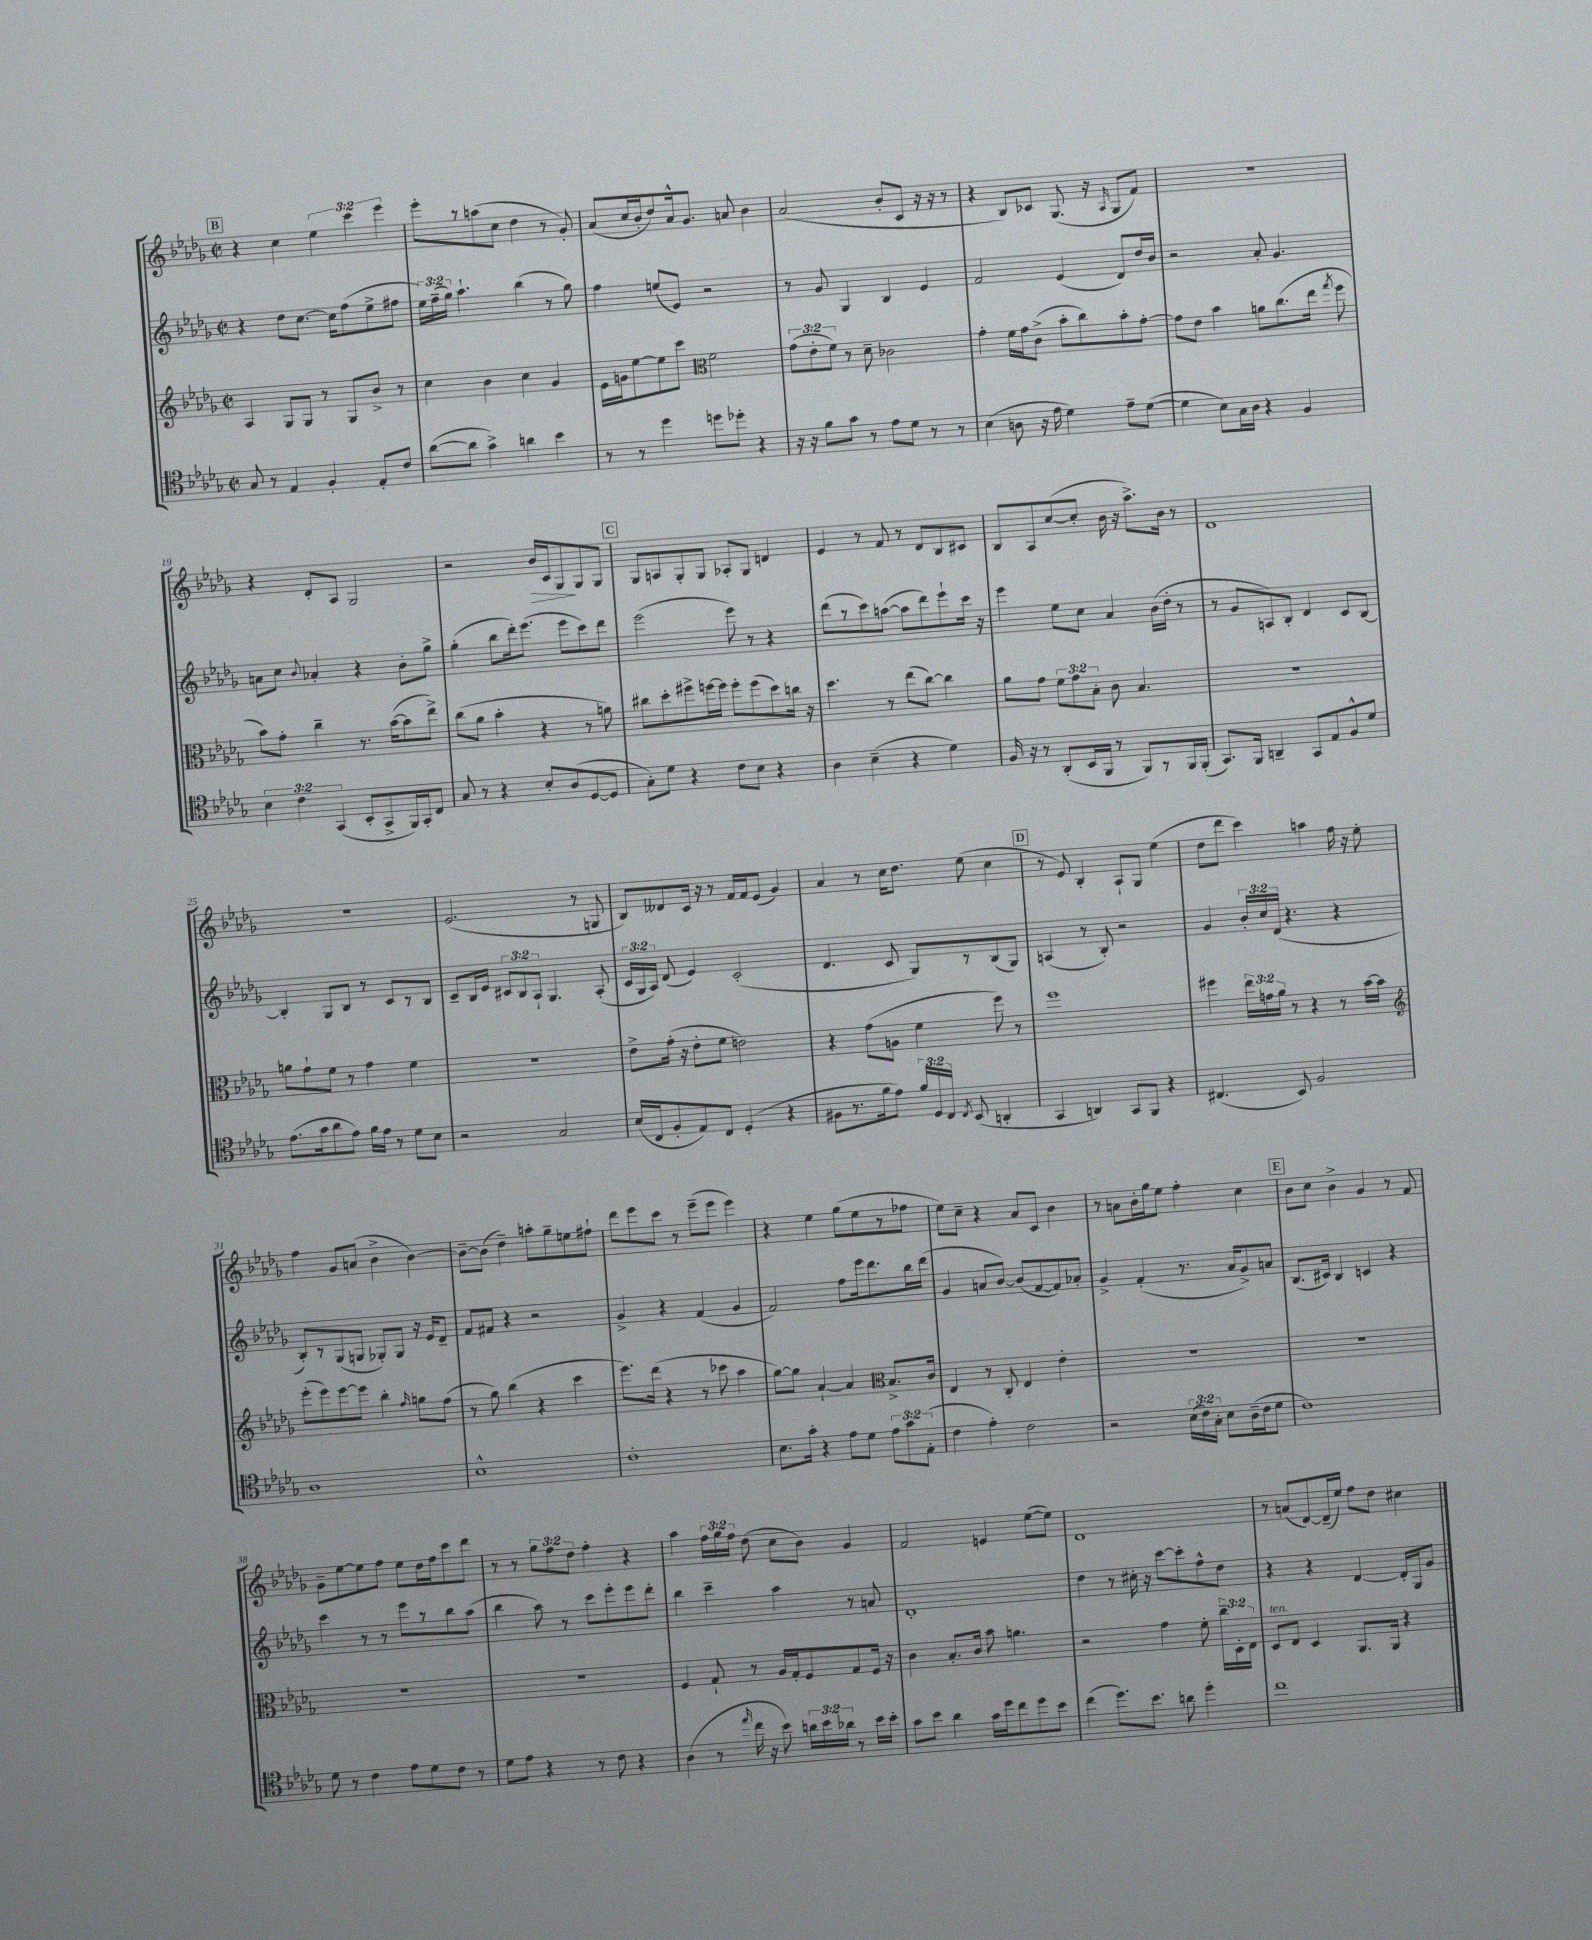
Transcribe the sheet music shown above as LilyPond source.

<<
\new StaffGroup <<
\new Staff = "s0" {
    \clef treble \key des \major \defaultTimeSignature \time 2/2 \override Staff.TupletNumber.text = #tuplet-number::calc-fraction-text
    \autoBeamOff \mark \markup { \box "B" } r4 c''4 \tuplet 3/2 { ees''4 c'''4 ees'''4 } |
    ees'''8[-. r8 a''8( c''8] des''4 r8 ges'8-.) |
    aes'8[( c''16 bes'16-. des''8) aes'16-^ ges'8.] a'8 bes'4 |
    aes'2( bes'8[-. c'8] r16 r16 r8 |
    r4 bes8[) ces'8] ges8.( r16 \grace { aes16 } ges8[ f'8]) |
    r1 |
    r4 des'8[-. aes8] ges2 |
    r2 bes'16[\> c'16 ges8\! ges8 ges8] |
    \mark \markup { \box "C" } ges8[ a8 ges8-. ges8] aes8[-. ges8] d'4 |
    ees'4 r8 f'8 r8 des'8[ bes8 cis'8] |
    bes8[ aes8 c''8~( c''8]-. bes'16 r16 aes''8.[->) bes'16] r8 |
    des'1 |
    r1 |
    ees'2.( r8 g8 |
    bes8[) deses'8 c'16] r16 r8 f'16[ f'16 ees'8]( ges'4) |
    aes'4 r8 c''16[ des''8.] ees''8( c''4 |
    \mark \markup { \box "D" } r8 ees'8) bes4-. aes8[-! ges8] ees''4( |
    des''8[ des'''8] c'''4) a''4 f''16 r16 ees''8-. |
    f''4 ges'8[ a'8]( bes'4-> bes'4~) |
    bes'8[~-- bes'8]( des''4--) a''8[-. ges''8-- e''8 fis''8]-! |
    des'''8[ ees'''8 c'''8] r8 ees'''8[--( ees'''8] ees'''4) |
    r4 ees''4 ges''8[( ees''8 r8 fes''8] |
    ees''8[) c''8]-- r4 aes'8[ c'8] bes'4 |
    r8 a'8[ bes'16-. ges''16 ees''8] f''4-. c''4 |
    \mark \markup { \box "E" } bes'8[ c''8] bes'4-> ges'4 r8 f'8 |
    ges'8[-- ees''8~ ees''8 f''8] ees''8[ des''16 f''16 c'''8 des'''8] |
    r8 r8 \tuplet 3/2 { ges''8[ f''8 des''8] } f''4-. r4 |
    aes''4 \tuplet 3/2 { f''16[ ges''16 f''16] } des''8( c''8[ bes'8]) ges'4 |
    f'2 e'4 ees''8[~( ees''8]) |
    des'1 |
    r8 a'8[( des'8~) des'16--( ees''16]) f''8[ des''8] cis''4 \bar "|." |
}
\new Staff = "s1" {
    \clef treble \key des \major \defaultTimeSignature \time 2/2 \override Staff.TupletNumber.text = #tuplet-number::calc-fraction-text
    \autoBeamOff \mark \markup { \box "B" } r4 des''8[ c''8.]~ c''16[ f''8( ees''8-> fis''8] |
    \tuplet 3/2 { ees''16[) f''16--( ges''16]) } aes''4.-! bes''4( r8 ges''8) |
    f''4 e''8[( ees'8]) r2 |
    r8 ges'8 ges4 bes4 ees'4 |
    f'2 ees'4( des'8[) des''16 bes'16] |
    r2 aes'8-. ges'4. |
    a'8[ c''8] \appoggiatura { bes'8 } aes'4-. r4 bes'8[-. ges''8]-> |
    ges''4-.( bes''8[ des'''16-.) ees'''8.]( ees'''8[ c'''8) des'''8] |
    \mark \markup { \box "C" } ees'''2( ees'''8) r8 r4 |
    des'''8[( r8 c'''8) a''8]~( a''8[ des'''8) ees'''8-! c'''16] r16 |
    ees'''4 ees''8[ c''8] aes'4 bes'16[( des''16]-. r8 |
    r8 ges'8[ a8) bes8]-. des'4 c'8[ bes8]~ |
    bes4-. ges8[ bes8] r8 c'8[ r8 bes8] |
    c'8[-- bes16 ees'16] \tuplet 3/2 { cis'8[ bes8 aes8]-! } ges4. aes8-.( |
    \tuplet 3/2 { c'16[ ges16 aes16]) } des'8( ees'4) c'2-.( |
    des'4. c'8 ges8[) r8 bes8( ges8]) |
    \mark \markup { \box "D" } a4( r8 bes8-.) r2 |
    ges'4 \tuplet 3/2 { bes'16[-. c''16 des'16]( } r4. r4 |
    bes8[-.) r8 ges8( g8] ges8[-.) ges8] r16 ees'16[ des'8]-- |
    f'8[ fis'8] r4 r2 |
    ges'4-> r4 f'4( ges'4 |
    f'2) f''8[ ees'''16 des'''8. bes''16 des'''16]( |
    ges'4 a'8[ bes'8]~) bes'8[( f'8~ f'8) aes'8]-. |
    ges'4-> f'4-.( r8. aes'16[ ges'8->) a'8] |
    \mark \markup { \box "E" } bes8.[( cis'16]) bes4 c'4 r4 |
    c'''4 r8 r8 ees'''8[ r8 bes''8 aes''8]( |
    bes''4 aes''8) r8 c'''8[ ees'''8-. ees'''8 des'''8]-. |
    bes''4 c'''4-- aes''4 r8 a'8 |
    des'1-. |
    des''4 r8 cis''16-. r16 c'''8[~ c'''8-. f''8-^ des''8] |
    r4 r4 des'4~ des'16[-. ges16 ges'8] \bar "|." |
}
\new Staff = "s2" {
    \clef treble \key des \major \defaultTimeSignature \time 2/2 \override Staff.TupletNumber.text = #tuplet-number::calc-fraction-text
    \autoBeamOff \mark \markup { \box "B" } aes4 ges8[ ges8] r8 ges8[ bes'8]-> r8 |
    c''4 bes'4 c''4 ges'4 |
    ees'16[ g'16 ees''8~ ees''8 c'''8] \clef alto f'2 |
    \tuplet 3/2 { ges'8[( ees'8-. f'8]) } r8 des'8-- ces'2 |
    ges'4-. f'16[ ges'16 c'8]->( bes'8[-. c''8) bes'8-. ges'8]~-. |
    ges'8[ ees'8] bes'4 a'8[ c''8.( ees''16] \acciaccatura { ges''8 } f''8 |
    bes'8[) ges'8]-. c''4-- r8. bes'16[~( bes'8 ees''8]->) |
    c''8[( aes'8] bes'4-. r4 r8 a'8) |
    \mark \markup { \box "C" } cis''8[ des''8-. fis''8-> f''16~ f''16] f''8[-. f''8( des''8) c''16] r16 |
    des''4. r8 ees''8[( c''8]~) c''4 |
    aes'8[ ges'8] \tuplet 3/2 { f'8[ ges'8 bes8]-. } c'8 bes4. |
    R1 |
    a'8[ ges'8-! f'8] r8 ges'4 f'4 |
    R1 |
    ees'8[-> ges'16]-.( r16 ees'8[-. f'8] e'2) |
    r4 ges'8[( a8] f'4 f''8) r8 |
    \mark \markup { \box "D" } f''1 |
    fis''4 \tuplet 3/2 { ees''16[ g'16 aes'16] } r8 r4 r8 bes'16[~ bes'16] |
    \clef treble ees'''8[-.( ees'''8) ees'''8~ ees'''8] bes''4-. \grace { f''16 } g''8[ f''8]( |
    r8 ges''8) bes''4( r4 c'''4 |
    ees'''8.[) des'''16]( r4 r8 ces'''8 aes''4 |
    ges''8[~) ges''8] aes'4~-! aes'4 \clef alto bes8.[-> c'16] |
    ees4 r8 c8-. ees4 ees'4-. |
    R1 |
    \mark \markup { \box "E" } R1 |
    R1 |
    R1 |
    f4 ges8-! r8 aes16[ ges16-. f8 ges8 f16] r16 |
    c'4 bes8.[-. c'16] bes'8 a'4. |
    r2 ges'4 f'8-. \tuplet 3/2 { c''16[-- des16-. ees16] } |
    des8[^\markup { \italic "ten." } ees8] des4 aes,8.[ aes,16] r4 \bar "|." |
}
\new Staff = "s3" {
    \clef tenor \key des \major \defaultTimeSignature \time 2/2 \override Staff.TupletNumber.text = #tuplet-number::calc-fraction-text
    \autoBeamOff \mark \markup { \box "B" } ges8 r8 ees4 f4-. ees8[-. c'8] |
    aes'8[~( aes'8] ges'4->) a'4 bes'4 |
    r8 r8 des''4 d''8[ des''8]-. r4 |
    r16 r16 f'8[ ges'8] r8 ees'8[ des'8] r8 r8 |
    bes4( a8 r16 ees'16 des'4) ees'8[-- des'8]~( |
    des'4 bes8[) ges16 aes16] r4 f4 |
    \tuplet 3/2 { bes4 c'4 ges,4( } bes,8[-. ges,8-> f,16) ges,16-. c8] |
    ges8 r8 r4 bes8[-. aes8( des8~ des8] |
    \mark \markup { \box "C" } ges8[-.) des'8] r4 c'8[ bes8] r4 |
    aes4 bes4--( r4 des'4) |
    f16 r16 r8 aes,8[-.( bes,16 f,16] r8 f,8[) r8 f,16 f,16]-.( |
    ges,8.[) f,16] a,4-- ges,8[ ees8 f8-^ des'8] |
    ees'8.[( ges'16 aes'8 ees'8]) f'16[ ees'16] r8 des'8[ bes8] |
    r2 ges2 |
    bes16[( c16 f8-. ees8) c8] des4-.( r4 |
    fis8[ r8. f'16 ees'8]) \tuplet 3/2 { f'16[ des16 c16] } \acciaccatura { c8 } bes,8( a,4-. |
    \mark \markup { \box "D" } ges,4 a,4) ges,8[ f,8] r4 |
    cis4.( bes,8) f2 |
    aes1 |
    bes1-^ |
    c'1-. |
    bes8.[ ges'16]-. r4 ees'8[ des'8] \tuplet 3/2 { ees'8[ ges'8 ees8]-.( } |
    c'4 ees'4-.) c'2 |
    r2 \tuplet 3/2 { bes16[( c'16) ges16]-. } bes8[ aes16--( c'16 des'8] |
    \mark \markup { \box "E" } c'1) |
    des'8 r8 c'4 ees'8[ des'8 c'8] r8 |
    des'8[ ees'8] r4 r8 c'8 r4 |
    aes4( r8 \grace { ees''16 } c''16 r16 bes'8) \tuplet 3/2 { a'16[ bes'16 aes'16] } r8 bes'16[ bes'16]-. |
    ges'8[ bes'8] aes'4 ges'16[ des''16 c''8 des''8 bes'8] |
    c''4( des''8.[) bes'8.] a'8 des''4-. |
    c''1 \bar "|." |
}
>>
>>
\layout { \context { \Score currentBarNumber = #13 } }
